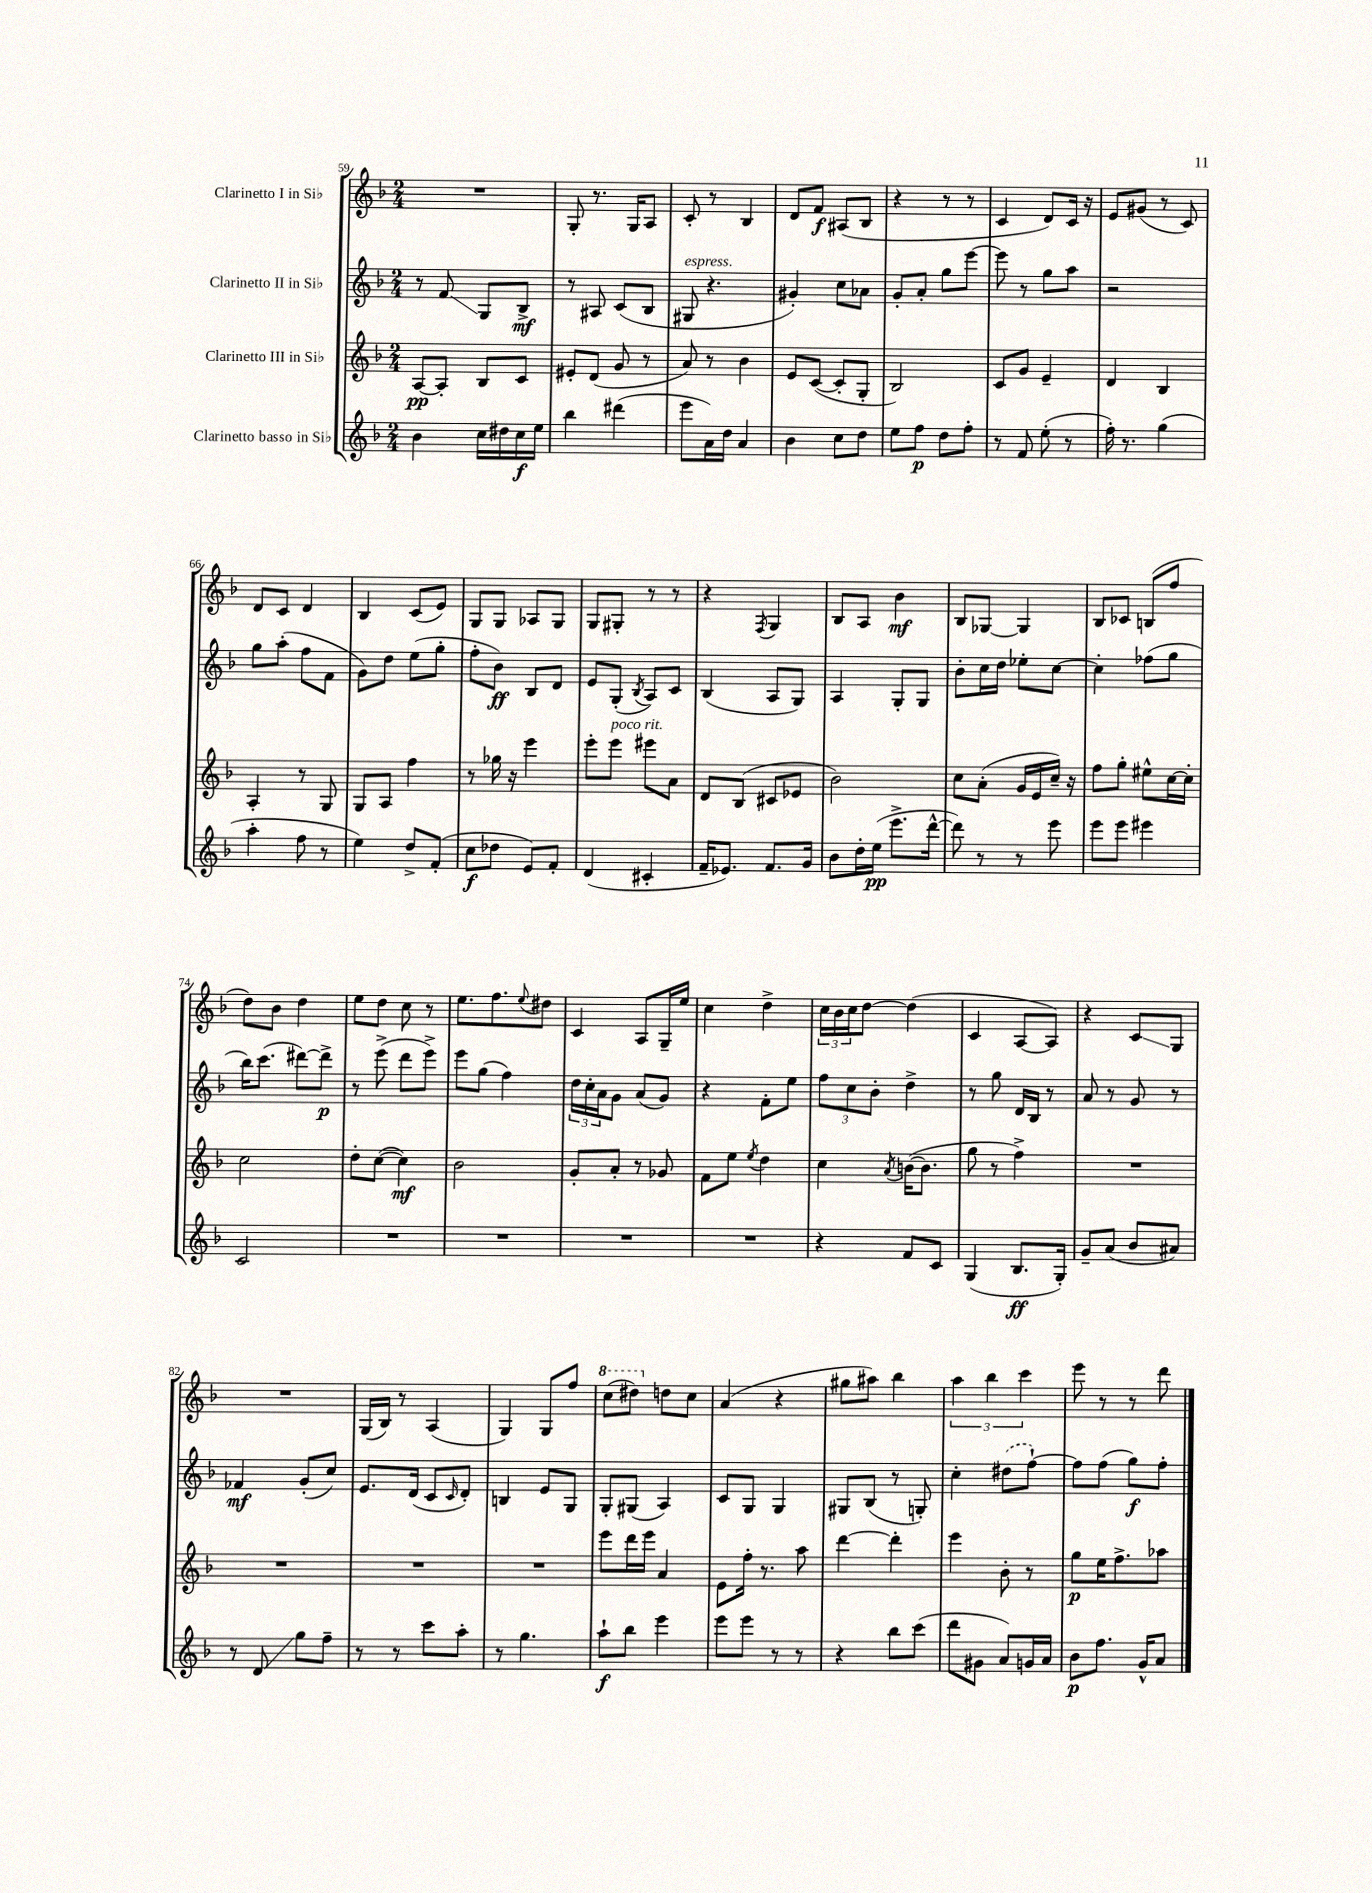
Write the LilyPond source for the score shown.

<<
\new StaffGroup <<
\new Staff = "s0" \with { instrumentName = "Clarinetto I in Sib" } {
    \clef treble \key f \major \numericTimeSignature \time 2/4
    R2 |
    g8-. r8. g16 a8 |
    c'8-. r8 bes4 |
    d'8 f'8\f ais8( bes8 |
    r4 r8 r8 |
    c'4 d'8) c'16 r16 |
    e'8 gis'8( r8 c'8) |
    d'8 c'8 d'4 |
    bes4 c'8( e'8) |
    g8 g8 aes8 g8 |
    g8 gis8-. r8 r8 |
    r4 \acciaccatura { f8 } g4 |
    bes8 a8 bes'4\mf |
    bes8 ges8~ ges4 |
    bes8 ces'8 b8( f''8 |
    d''8) bes'8 d''4 |
    e''8 d''8 c''8 r8 |
    e''8. f''8. \appoggiatura { e''8 } dis''8 |
    c'4 a8 g16-- e''16 |
    c''4 d''4-> |
    \tuplet 3/2 { c''16 bes'16 c''16 } d''8~ d''4( |
    c'4 a8~ a8) |
    r4 c'8\glissando g8 |
    R2 |
    g16( bes16) r8 a4( |
    g4) g8 f''8 |
    \ottava #1 c'''8( dis'''8) \ottava #0 d''!8 c''8 |
    a'4( r4 |
    gis''8 ais''8) bes''4 |
    \tuplet 3/2 { a''4 bes''4 c'''4 } |
    e'''8 r8 r8 d'''8 \bar "|." |
}
\new Staff = "s1" \with { instrumentName = "Clarinetto II in Sib" } {
    \clef treble \key f \major \numericTimeSignature \time 2/4
    r8 f'8\glissando g8 bes8->\mf |
    r8 ais8 c'8( bes8 |
    gis8^\markup { \italic "espress." } r4. |
    gis'4-.) c''8 aes'8 |
    g'8-. a'8-. g''8 e'''8~ |
    e'''8 r8 g''8 a''8 |
    r2 |
    g''8 a''8-.( f''8 f'8 |
    g'8) d''8 e''8( g''8-. |
    f''8-. bes'8\ff) bes8 d'8 |
    e'8 g8-.( \acciaccatura { bes8 } a8) c'8 |
    bes4( a8 g8) |
    a4 g8-. g8 |
    bes'8-. c''16 d''16 ees''8-. c''8~ |
    c''4-. fes''8( g''8 |
    bes''16) c'''8.( dis'''8~) dis'''8->\p |
    r8 e'''8->( d'''8 e'''8->) |
    e'''8 g''8( f''4) |
    \tuplet 3/2 { d''16 c''16-. a'16 } g'8 a'8( g'8) |
    r4 f'8-. e''8 |
    \tuplet 3/2 { f''8 c''8 bes'8-. } d''4-> |
    r8 g''8 d'16 bes16 r8 |
    a'8 r8 g'8 r8 |
    fes'4\mf g'8-.( c''8) |
    e'8. d'16( c'8 \grace { c'16 } d'8-.) |
    b4 e'8 g8 |
    g8-. gis8( a4) |
    c'8 g8 g4 |
    gis8 bes8( r8 g8-.) |
    c''4-. \once \slurDashed dis''8( f''8~-!) |
    f''8 f''8( g''8\f) f''8-. \bar "|." |
}
\new Staff = "s2" \with { instrumentName = "Clarinetto III in Sib" } {
    \clef treble \key f \major \numericTimeSignature \time 2/4
    a8~\pp a8-. bes8 c'8 |
    eis'8-. d'8( g'8 r8 |
    a'8) r8 bes'4 |
    e'8 c'8~( c'8-. g8-. |
    bes2) |
    c'8 g'8 e'4-- |
    d'4 bes4 |
    a4-. r8 g8 |
    g8 a8 f''4 |
    r8 ges''16 r16 e'''4 |
    e'''8-. e'''8^\markup { \italic "poco rit." } eis'''8 a'8 |
    d'8 bes8( cis'8 ees'8 |
    bes'2) |
    c''8 a'8-.( g'16 e'16 c''16--) r16 |
    f''8 g''8-. eis''8-^ c''16~ c''16-. |
    c''2 |
    d''8-. c''8~( c''4\mf) |
    bes'2 |
    g'8-. a'8-. r8 ges'8 |
    f'8 e''8 \acciaccatura { e''8 } d''4 |
    c''4 \acciaccatura { a'8 } b'16~( b'8. |
    g''8 r8 f''4->) |
    R2 |
    R2 |
    R2 |
    R2 |
    e'''8 d'''16 e'''16 a'4 |
    e'8 f''16-. r8. a''8 |
    d'''4~ d'''4-. |
    e'''4 bes'8-. r8 |
    g''8\p e''16 f''8.-> aes''8 \bar "|." |
}
\new Staff = "s3" \with { instrumentName = "Clarinetto basso in Sib" } {
    \clef treble \key f \major \numericTimeSignature \time 2/4
    bes'4 c''16 dis''16 c''16\f e''16 |
    bes''4 dis'''4( |
    e'''8 a'16) d''16 a'4 |
    bes'4 c''8 d''8 |
    e''8 f''8\p d''8 f''8-. |
    r8 f'8 e''8-.( r8 |
    f''16-.) r8. g''4( |
    a''4-. f''8 r8 |
    e''4) d''8-> f'8-.( |
    c''8\f des''8 e'8) f'8-. |
    d'4( cis'4-. |
    f'16-- ees'8.) f'8. g'16 |
    bes'8 d''16-. e''16\pp( e'''8.-> d'''16~-^ |
    d'''8) r8 r8 e'''8 |
    e'''8 e'''8 eis'''4 |
    c'2 |
    R2 |
    R2 |
    R2 |
    R2 |
    r4 f'8 c'8 |
    g4( bes8.\ff g16-.) |
    g'8-- a'8( bes'8 ais'8) |
    r8 d'8\glissando g''8 f''8-- |
    r8 r8 c'''8 a''8-. |
    r8 g''4. |
    a''8-!\f bes''8 e'''4 |
    e'''8 e'''8 r8 r8 |
    r4 bes''8 c'''8( |
    d'''8 gis'8 a'8) g'16 a'16 |
    bes'8\p f''8. g'16-^ a'8 \bar "|." |
}
>>
>>
\layout { \context { \Score currentBarNumber = #59 } }
